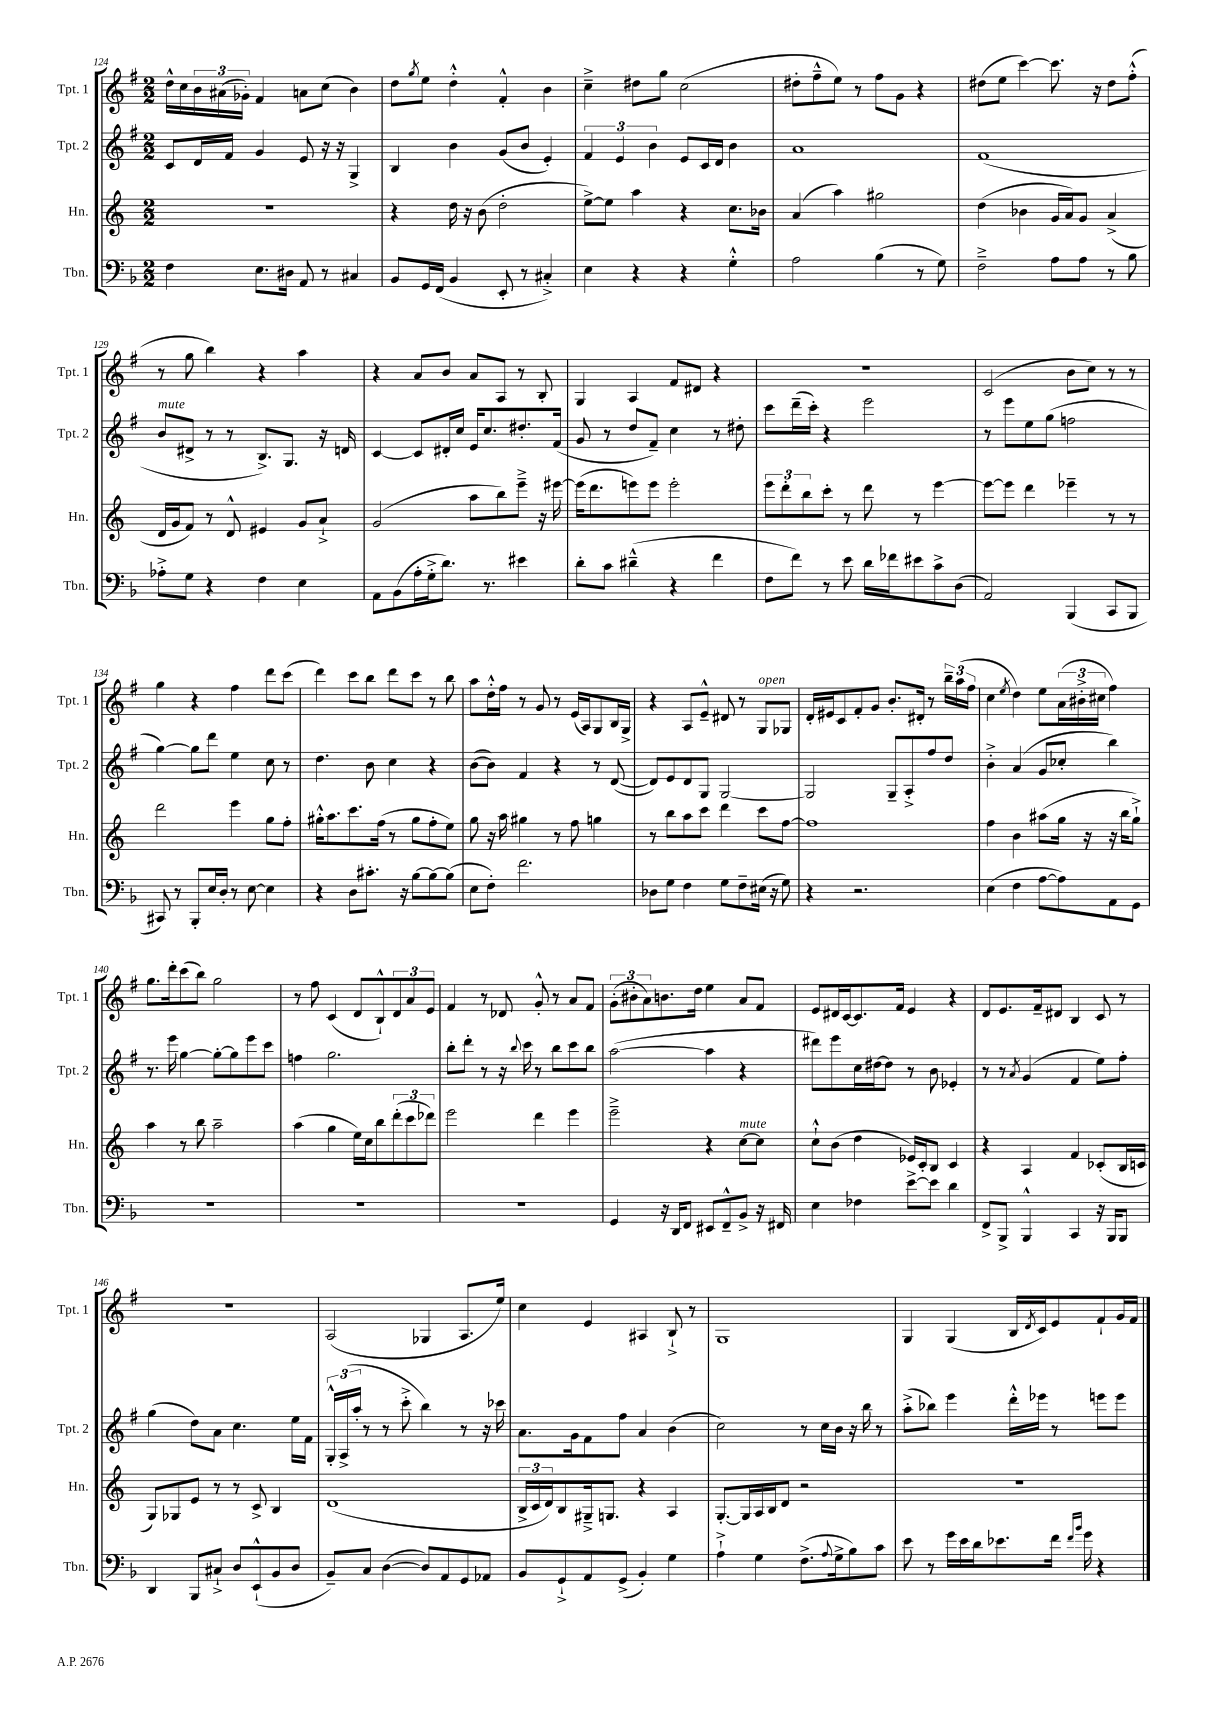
<<
\new StaffGroup <<
\new Staff = "s0" \with { instrumentName = "Tpt. 1" shortInstrumentName = "Tpt. 1" } {
    \clef treble \key g \major \numericTimeSignature \time 2/2
    d''16-^ c''16 \tuplet 3/2 { b'16 ais'16( ges'16-.) } fis'4 a'8 c''8( b'4) |
    d''8 \acciaccatura { g''8 } e''8 d''4-.-^ fis'4-.-^ b'4 |
    c''4---> dis''8 g''8 c''2( |
    dis''8-. fis''8---^ e''8) r8 fis''8 g'8 r4 |
    dis''8( e''8 c'''4~) c'''8. r16 dis''8 fis''8-.-^( |
    r8 g''8 b''4) r4 a''4 |
    r4 a'8 b'8 a'8 a8 r8 b8-. |
    g4 a4 fis'8 dis'8 r4 |
    R1 |
    c'2( b'8 c''8) r8 r8 |
    g''4 r4 fis''4 d'''8 c'''8( |
    d'''4) c'''8 b''8 d'''8 c'''8 r8 b''8 |
    a''8 d''16-.-^ fis''16 r8 g'8 r8 e'16( a16) g8 b16 g16-> |
    r4 a8 e'8---^ dis'8 r8 g8^\markup { \italic "open" } ges8 |
    d'16-. eis'16 c'8 fis'8-. g'8 b'8.-. dis'16-. r8 \tuplet 3/2 { b''16-- a''16( fis''16 } |
    c''4 \acciaccatura { e''8 } d''4) e''8 \tuplet 3/2 { a'16( bis'16-.-> cis''16 } fis''4) |
    g''8. d'''16-. c'''8( b''8) g''2 |
    r8 fis''8 c'4( d'8 b8-!-^) \tuplet 3/2 { d'8 a'8 e'8 } |
    fis'4 r8 des'8 g'8-.-^ r8 a'8 fis'8 |
    \tuplet 3/2 { g'8-.( bis'8-. a'8) } b'8. d''16 e''4 a'8 fis'8 |
    e'8 dis'16 c'16~ c'8. fis'16 e'4 r4 |
    d'8 e'8. fis'16-- dis'8 b4 c'8 r8 |
    R1 |
    a2( ges4 a8. e''16) |
    c''4 e'4 ais4 b8-!-> r8 |
    g1 |
    g4 g4( b16 \acciaccatura { d'8 } c'16) e'8 fis'8-! g'16 fis'16 \bar "|." |
}
\new Staff = "s1" \with { instrumentName = "Tpt. 2" shortInstrumentName = "Tpt. 2" } {
    \clef treble \key g \major \numericTimeSignature \time 2/2
    c'8 d'16 fis'16 g'4 e'8 r16 r16 g4-> |
    b4 b'4 g'8( b'8 e'4-.) |
    \tuplet 3/2 { fis'4 e'4 b'4 } e'8 c'16 d'16 b'4 |
    a'1 |
    fis'1( |
    b'8^\markup { \italic "mute" } dis'8-> r8 r8 b8.->) g8. r16 d'16 |
    c'4~ c'8 dis'16-. c''16 e'16 c''8. dis''8.-. fis'16( |
    g'8 r8 d''8 fis'8--) c''4 r8 dis''8-. |
    c'''8 d'''16--( c'''16-.) r4 e'''2 |
    r8 e'''8 e''8 g''8( f''2 |
    g''4~) g''8 d'''8 e''4 c''8 r8 |
    d''4. b'8 c''4 r4 |
    b'8~( b'8) fis'4 r4 r8 d'8~( |
    d'8) e'8 d'8 g8 g2~ |
    g2 g8-- a8-.-> fis''8 d''8 |
    b'4-.-> a'4( g'8 ces''8-. b''4) |
    r8. e'''16 g''4~ g''8~-. g''8 e'''8 c'''8 |
    f''4 g''2. |
    b''8-. d'''8-. r8 r16 \appoggiatura { b''8 } c'''16 r8 b''8 c'''8 b''8 |
    a''2~( a''4 r4 |
    dis'''8) e'''8 c''16 dis''16~ dis''8 r8 b'8 ees'4-. |
    r8 r8 \acciaccatura { a'8 } g'4( fis'4 e''8) fis''8-. |
    g''4( d''8) a'8 c''4. e''16 fis'16 |
    \tuplet 3/2 { g16-.-^ a16->( a''16-. } r8 r8 c'''8-.-> b''4) r8 r16 ces'''16 |
    a'8. g'16 fis'8 fis''8 a'4 b'4( |
    c''2) r8 c''16 b'16 r16 b''16 r8 |
    a''8-.->( bes''8) e'''4 d'''16-.-^ ees'''16 r8 e'''8 e'''8 \bar "|." |
}
\new Staff = "s2" \with { instrumentName = "Hn." shortInstrumentName = "Hn." } {
    \clef treble \key c \major \numericTimeSignature \time 2/2
    R1 |
    r4 d''16 r16 b'8( d''2-. |
    e''8~->) e''8 a''4 r4 c''8. bes'16 |
    a'4( a''4) gis''2 |
    d''4( bes'4 g'16 a'16) g'8 a'4->( |
    d'16 g'16 f'8) r8 d'8-^ eis'4 g'8 a'8-!-> |
    g'2( a''8 b''8) e'''8---> r16 eis'''16~ |
    eis'''16( d'''8. e'''8) e'''8 e'''2-. |
    \tuplet 3/2 { e'''8 d'''8-. b''8 } c'''8-. r8 d'''8 r8 e'''4~ |
    e'''8~ e'''8 d'''4 ees'''4-- r8 r8 |
    d'''2 e'''4 g''8 f''8-. |
    gis''16-.-^ a''8. c'''8. f''16( r8 gis''8 f''8-. e''8) |
    g''8 r16 a''16 gis''4 r8 f''8 g''4 |
    r8 b''8 a''8 c'''8 d'''4 c'''8 f''8~ |
    f''1 |
    f''4 b'4 ais''8( g''16 r16 r16 b''16 g''8-!->) |
    a''4 r8 b''8 a''2-- |
    a''4( g''4 e''16) c''16 b''8 \tuplet 3/2 { d'''8-.( c'''8 des'''8) } |
    e'''2 d'''4 e'''4 |
    e'''2---> r4 c''8~^\markup { \italic "mute" } c''8 |
    c''8-!-^ b'8( d''4 ees'16) c'16-. b8 c'4 |
    r4 a4 f'4 ces'8-.( b16 c'16 |
    g8) ges8 e'8 r8 r8 c'8-> b4 |
    d'1( |
    \tuplet 3/2 { b16-> c'16 d'16) } b8 gis16---> g8. r4 a4 |
    g8.~-. g16 a16 b16 d'8 r2 |
    r1 \bar "|." |
}
\new Staff = "s3" \with { instrumentName = "Tbn." shortInstrumentName = "Tbn." } {
    \clef bass \key f \major \numericTimeSignature \time 2/2
    f4 e8. dis16 a,8 r8 cis4 |
    bes,8 g,16 f,16( bes,4 e,8-. r8 cis4-.->) |
    e4 r4 r4 g4-.-^ |
    a2 bes4( r8 g8) |
    f2---> a8 a8 r8 bes8 |
    aes8-.-> g8 r4 f4 e4 |
    a,8 bes,8( a16-. g16-.-> d'8.) r8. eis'4 |
    d'8-. c'8 dis'4---^( r4 f'4 |
    f8 f'8) r8 e'8 d'16 fes'16 eis'8 c'8-> d8( |
    a,2) bes,,4( c,8 bes,,8 |
    cis,8) r8 bes,,8-. e16 d16-. r8 e8~ e4 |
    r4 d8 cis'8.-. r16 bes8~ bes8~ bes8( |
    e8 f8-.) f'2. |
    des8 g8 f4 g8 f8-- eis16( r16 g8) |
    r4 r2. |
    e4( f4 a8~ a8) a,8 g,8 |
    R1 |
    R1 |
    R1 |
    g,4 r16 d,16 f,8 eis,8 f,8---^ bes,8-> r16 fis,16 |
    e4 fes4 e'8~-> e'8 d'4 |
    f,8-> bes,,8-> bes,,4-^ c,4 r16 bes,,16 bes,,8 |
    d,4 bes,,8 cis8-!-> d8 e,8-!-^( bes,8 d8 |
    bes,8--) c8 d4~( d8) a,8 g,8 aes,8 |
    bes,8 g,8-!-> a,8 g,8->( bes,4-.) g4 |
    a4-!-> g4 f8.->( \appoggiatura { a8 } g16-> bes8) c'8 |
    e'8 r8 g'16 e'16 d'16 ees'8. f'16 \grace { f'16 bes'16 } g'16 r4 \bar "|." |
}
>>
>>
\layout { \context { \Score currentBarNumber = #124 } }
